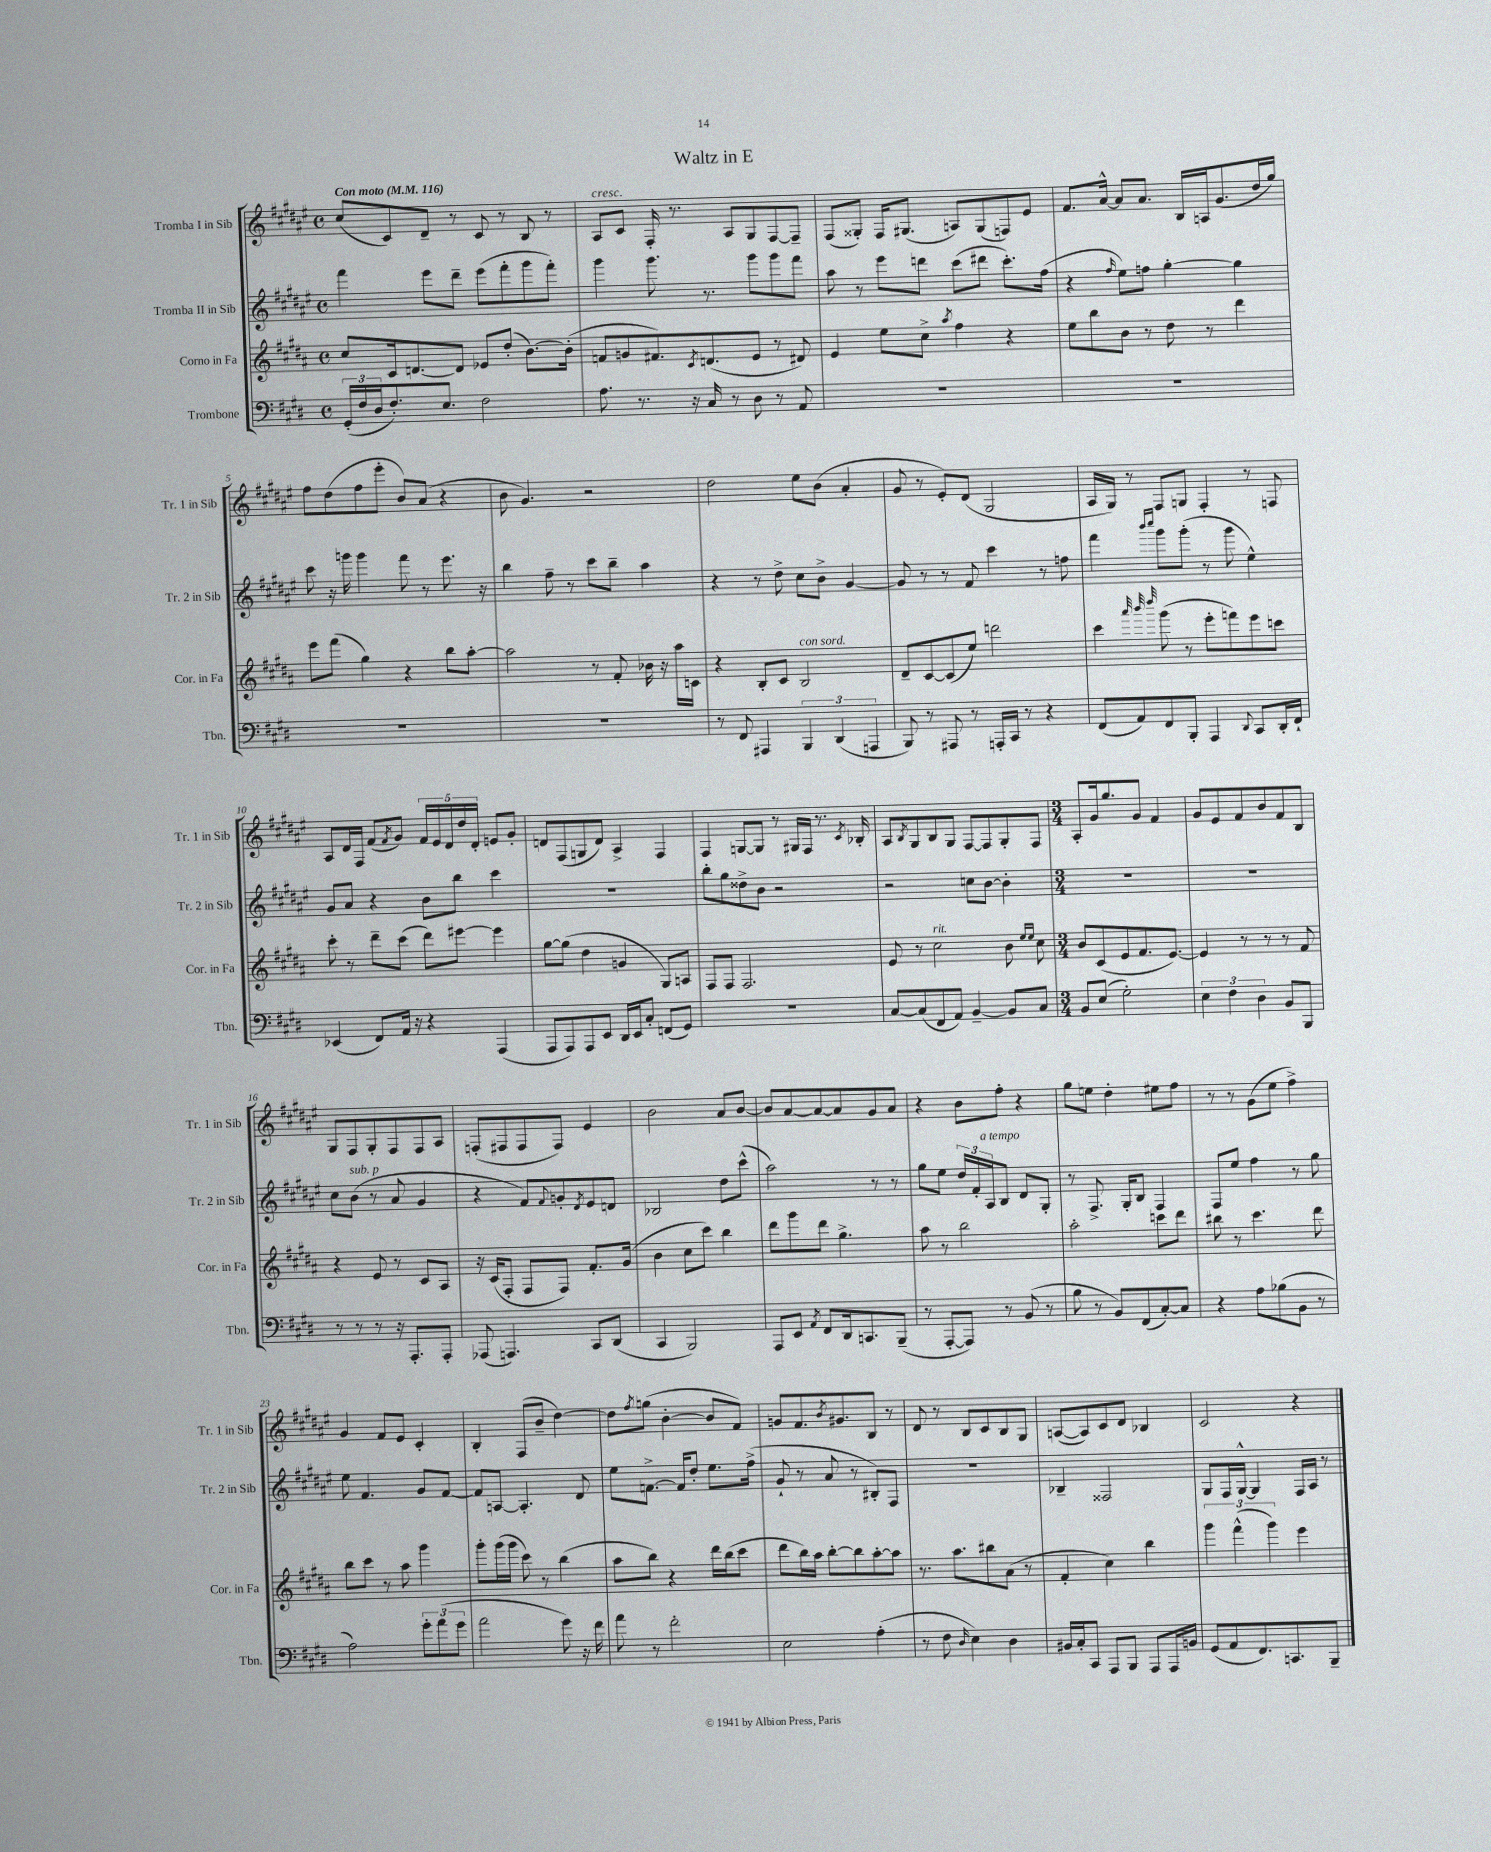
\header { title = "Waltz in E" }
<<
\new StaffGroup <<
\new Staff = "s0" \with { instrumentName = "Tromba I in Sib" shortInstrumentName = "Tr. 1 in Sib" } {
    \clef treble \key fis \major \defaultTimeSignature \time 4/4 \tempo "Con moto" 4 = 116
    cis''8( cis'8) dis'8-- r8 cis'8 r8 b8 r8 |
    ais8^\markup { \italic "cresc." } cis'8 fis16-. r8. ais8 gis8 fis8~ fis8-- |
    fis8( gisis8-.) fis16 gis8.( a8) gis8( f8) eis'8 |
    fis'8. ais'16~-^ ais'8 ais'8. b16 a16 gis'8.( dis''16 gis''16) |
    fis''8 dis''8( fis''8 eis'''8-. b'8) ais'8( r4 |
    b'8 gis'4.) r2 |
    dis''2 eis''8 b'8( ais'4-. |
    gis'8 r8 eis'8-.) dis'8( gis2 |
    ais16 gis16) r8 fis8 g8 fis4-. r8 f8 |
    ais8 dis'16 fis16 fis'8( \acciaccatura { fis'8 } gis'8) \tuplet 5/4 { fis'16 eis'16 dis'16 dis''16 dis'16-. } e'8 gis'8-. |
    d'8 fis8( g8 d'8) ais4-> fis4 |
    fis4 g8~ g8 r8 gis16 fis16 r8. \acciaccatura { cis'8 } bes16-. |
    ais8 \acciaccatura { b8 } gis8 b8 gis8 fis8~ fis8 gis8-. fis8 |
    \numericTimeSignature \time 3/4 ais8-. gis'16 gis''8. gis'8 fis'4 |
    gis'8 eis'8 fis'8 b'8 fis'8 b8 |
    gis8 fis8 gis8-. fis8 fis8 ais8 |
    f8-.( fis8 fis8 fis8) eis'4 |
    b'2 ais'8 b'8~ |
    b'8 ais'8~ ais'8~ ais'8 gis'8 ais'8 |
    r4 b'8 fis''8-. r4 |
    gis''8 e''8 dis''4-. eis''8 fis''8 |
    r8 r8 gis'8( eis''8 fis''4->) |
    gis'4 fis'8 eis'8 cis'4-. |
    b4-. fis8( b'8-- dis''4~) |
    dis''8 \acciaccatura { fis''8 } g''8( b'4~-. b'8 fis'8) |
    g'8 fis'8. \acciaccatura { b'8 } gis'8. b8 r8 |
    dis'8 r8 b8 cis'8 b8 gis8 |
    a8~( a8) cis'8 dis'8 bes4 |
    cis'2 r4 \bar "|." |
}
\new Staff = "s1" \with { instrumentName = "Tromba II in Sib" shortInstrumentName = "Tr. 2 in Sib" } {
    \clef treble \key fis \major \defaultTimeSignature \time 4/4
    fis'''4 eis'''8 dis'''8-- eis'''8( fis'''8-. gis'''8 fis'''8-.) |
    gis'''4 gis'''8. r8. gis'''8 gis'''8 fis'''8 |
    ais''8 r8 eis'''8 d'''8 cis'''8( dis'''8 cis'''8.-.) fis''16( |
    r4 \grace { fis''16 } eis''8) f''8 gis''4~-. gis''4 |
    cis'''8 r16 g'''16 g'''4 fis'''8 r8 eis'''8. r16 |
    b''4 fis''8-- r8 cis'''8 b''8-- ais''4 |
    r4 r8 dis''8-> cis''8 b'8-> gis'4~ |
    gis'8 r8 r8 fis'8 cis'''4 r8 f''8 |
    fis'''4 \grace { b'''16 cis''''16 } gis'''8 gis'''8-.( r8 gis'''8 eis''4-^) |
    gis'8 ais'8 r4 b'8 b''8 cis'''4 |
    R1 |
    b''8-. gis''8 disis''8-> b'8 r2 |
    r2 c''8 b'8~ b'4-. |
    \numericTimeSignature \time 3/4 R2. |
    R2. |
    cis''8 b'8^\markup { \italic "sub. p" }( r8 ais'8 gis'4 |
    r4 fis'8) \appoggiatura { fis'8 } g'8-. \acciaccatura { dis'8 } eis'8 d'8 |
    bes2 dis''8 cis'''8-^( |
    ais''2) r8 r8 |
    gis''8 eis''8 \tuplet 3/2 { dis''16 fis'16-. ais16^\markup { \italic "a tempo" } } b8 dis'8 gis8-. |
    r8 fis8.-> gis16-. b8 fis4 |
    fis8 eis''8 fis''4 r8 gis''8 |
    eis''8 fis'4. gis'8 fis'8~ |
    fis'8 a8~ a4.-. dis'8 |
    eis''8 f'8.~-> f'16 dis''8-. eis''8. fis''16->( |
    gis'8-! r8 ais'8 r8 bis8-.) fis8 |
    R2. |
    bes4-- fisis2 |
    gis8 fis16 gis16~-^ gis4 fis16 ais16 r8 \bar "|." |
}
\new Staff = "s2" \with { instrumentName = "Corno in Fa" shortInstrumentName = "Cor. in Fa" } {
    \clef treble \key b \major \defaultTimeSignature \time 4/4
    cis''8 cis'16 d'8.~ d'8 ees'8 dis''8-.( b'8.~) b'16-.( |
    f'8 g'8 fis'8.) \acciaccatura { cis'8 } d'8.( e'8 r8 dis'8) |
    e'4 e''8 cis''8-> \acciaccatura { ais''8 } fis''4 r4 |
    e''8 b''8 b'8 r8 dis''8 r8 dis'''4 |
    e'''8 fis'''8( gis''4) r4 b''8 ais''8~-. |
    ais''2 r8 fis'8-. bes'16 r16 ais''16 c'16 |
    r4 b8-. cis'8 b2^\markup { \italic "con sord." } |
    dis'8-- cis'8~ cis'8( e''8) d'''2 |
    cis'''4 \grace { ais'''32 b'''32 dis''''32 } gis'''8( r8 e'''8-. f'''8) e'''8 c'''8 |
    cis'''8-. r8 dis'''8-- cis'''8( dis'''8) eis'''8~ eis'''4 |
    gis''8~ gis''8( dis''4 g'4 gis8) a8 |
    fis8 fis8 fis2. |
    e'8 r8 cis''2^\markup { \italic "rit." } b'8 \grace { e''16 e''16 } cis''8 |
    \numericTimeSignature \time 3/4 b'8 cis'8( e'8 fis'8. e'8.~) |
    e'4 r8 r8 r8 fis'8 |
    r4 e'8 r8 cis'8 ais8 |
    r16 cis'16( fis8-. fis8 fis8) fis'8.-. gis'16( |
    b'4 cis''8 cis'''8) b''4 |
    dis'''8 gis'''8 dis'''8 gis''4.-> |
    ais''8 r8 b''2 |
    ais''2-. c'''8 dis'''8 |
    bis''8 r8 cis'''4. dis'''8 |
    b''8 cis'''8 r8 ais''8 gis'''4 |
    gis'''8-. gis'''16( gis'''16 cis'''8) r8 b''4( |
    ais''8 b''8) r4 dis'''16 b''16( cis'''8 |
    dis'''8 b''16) ais''16 b''8~-. b''8 ais''8~-. ais''8 |
    r8. ais''8. bis''8 ais'8( r8 |
    fis'4-. cis''4) b''4 |
    \tuplet 3/2 { gis'''4 fis'''4-^( gis'''4) } e'''4 \bar "|." |
}
\new Staff = "s3" \with { instrumentName = "Trombone" shortInstrumentName = "Tbn." } {
    \clef bass \key e \major \defaultTimeSignature \time 4/4
    \tuplet 3/2 { gis,16-.( fis16 dis16 } fis8.-.) e8. fis2 |
    a8. r8. r16 cis16 r8 dis8 r8 a,8 |
    R1 |
    R1 |
    R1 |
    R1 |
    r8 fis,8 ais,,4 \tuplet 3/2 { b,,4 dis,4( a,,4 } |
    b,,8) r8 ais,,8 r8 a,,16-. cis,16 r8 r4 |
    fis,8( a,8) fis,8 b,,8-. a,,4 \appoggiatura { dis,8 } cis,8 dis,16-. fis,16-! |
    ees,4( fis,8) a,16 r16 r4 a,,4( |
    a,,8 a,,8) a,,8 e,8 dis,16 e,16 cis8-. f,8( gis,8) |
    R1 |
    cis8~ cis8( fis,8 a,8) b,4~-- b,8 cis8 |
    \numericTimeSignature \time 3/4 b,8 e8( gis2-.) |
    \tuplet 3/2 { e4 fis4 dis4 } b,8 b,,8 |
    r8 r8 r8 r16 a,,8.-. a,,8-. |
    aes,,8( a,,4.) cis,8 dis,8( |
    cis,4 b,,2) |
    a,,8 e,8 \acciaccatura { a,8 } fis,8 dis,16 c,8. b,,8--( |
    r8 a,,8~-. a,,8) r8 b,8( r8 |
    b8 r8 b,8) fis,8( cis8~-.) cis8 |
    r4 a8 bes8( b,8 r8 |
    a2) \tuplet 3/2 { gis'8-. a'8( gis'8 } |
    a'2 gis'8) r16 fis'16 |
    a'8 r8 fis'2-. |
    e2 a4-.( |
    r8 fis8 \grace { dis16 } e4) dis4 |
    bis,16 cis16-. cis,8 a,,8 b,,8 a,,8 a,,16 b,16 |
    gis,8( a,8 fis,8.) c,8. b,,8-- \bar "|." |
}
>>
>>
